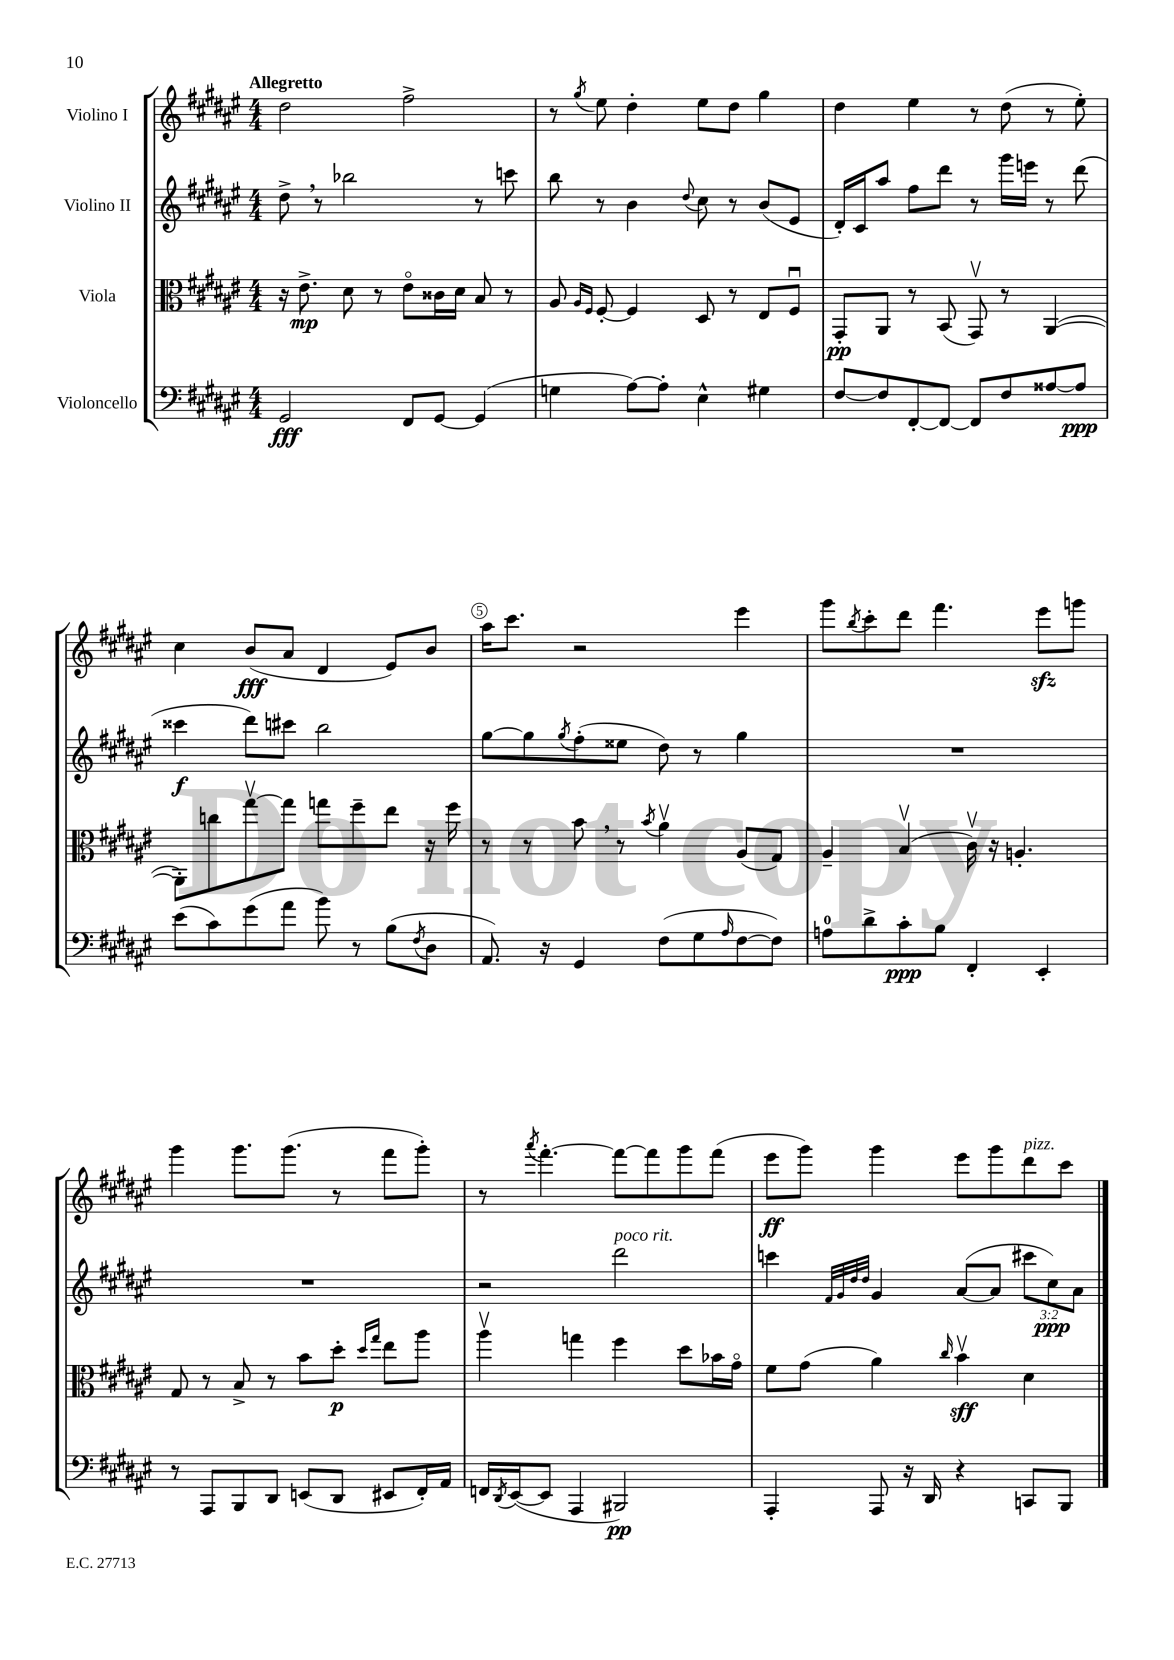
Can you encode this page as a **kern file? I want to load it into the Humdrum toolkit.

**kern	**dynam	**kern	**dynam	**kern	**dynam	**kern	**dynam
*part4	*part4	*part3	*part3	*part2	*part2	*part1	*part1
*staff4	*staff4	*staff3	*staff3	*staff2	*staff2	*staff1	*staff1
*I"Violoncello	*	*I"Viola	*	*I"Violino II	*	*I"Violino I	*
*clefF4	*	*clefC3	*	*clefG2	*	*clefG2	*
*k[f#c#g#d#a#e#]	*	*k[f#c#g#d#a#e#]	*	*k[f#c#g#d#a#e#]	*	*k[f#c#g#d#a#e#]	*
*M4/4	*	*M4/4	*	*M4/4	*	*M4/4	*
=1	=1	=1	=1	=1	=1	=1	=1
!	!	!	!	!	!	!LO:TX:a:B:t=Allegretto	!
2GG#/	fff	16r	.	8dd#^,\	.	2dd#\	.
.	.	8.e#^\	mp	.	.	.	.
.	.	.	.	8r	.	.	.
.	.	8d#\	.	2bb-X\	.	.	.
.	.	8r	.	.	.	.	.
8FF#/L	.	8e#\L	.	.	.	2ff#^\	.
[8GG#/J	.	16c##X\L	.	.	.	.	.
.	.	16d#\JJ	.	.	.	.	.
(4GG#/]	.	8B/	.	8r	.	.	.
.	.	8r	.	8cccn\	.	.	.
=2	=2	=2	=2	=2	=2	=2	=2
4Gn\	.	8A#/	.	8bb\	.	8r	.
.	.	16qqA#/LL	.	.	.	.	.
.	.	16qqF#/JJ	.	.	.	8qgg#/	.
.	.	[8F#'/	.	8r	.	8ee#\	.
[8A#\L)	.	4F#/]	.	4b\	.	4dd#'\	.
8A#'\J]	.	.	.	.	.	.	.
.	.	.	.	8qqdd#/	.	.	.
4E#^^\	.	8D#/	.	8cc#\	.	8ee#\L	.
.	.	8r	.	8r	.	8dd#\J	.
4G#X\	.	8E#/L	.	(8b/L	.	4gg#\	.
.	.	8F#u/J	.	8e#/J	.	.	.
=3	=3	=3	=3	=3	=3	=3	=3
[8F#/L	.	8GG#'/L	pp	16d#'/LL)	.	4dd#\	.
.	.	.	.	16c#/J	.	.	.
8F#/]	.	8AA#/J	.	8aa#/J	.	.	.
[8FF#'/	.	8r	.	8ff#\L	.	4ee#\	.
8FF#/J_	.	(8BB/	.	8ddd#\J	.	.	.
8FF#/L]	.	8GG#v/)	.	8r	.	8r	.
8F#/	.	8r	.	16ggg#\LL	.	(8dd#\	.
.	.	.	.	16eeen\JJ	.	.	.
[8A##X/	.	([4AA#/	.	8r	.	8r	.
8A##/J]	ppp	.	.	(8ddd#\	.	8ee#'\)	.
!!LO:LB:g=z
=4	=4	=4	=4	=4	=4	=4	=4
(8e#\L	.	8AA#'\L])	.	4ccc##X\	f	4cc#\	.
8c#\)	.	8ccn\	.	.	.	.	.
(8g#\	.	[8gg#v\	.	8ddd#\L)	.	(8b/L	fff
8a#\J	.	8gg#\J]	.	8ccc#X\J	.	8a#/J	.
8b\)	.	8ggn\L	.	2bb\	.	4d#/	.
8r	.	8ff#~\	.	.	.	.	.
(8B\L	.	8ee#\J	.	.	.	8e#/L)	.
8qF#/	.	.	.	.	.	.	.
8D#\J	.	16r	.	.	.	8b/J	.
.	.	16ff#\	.	.	.	.	.
=5	=5	=5	=5	=5	=5	=5	=5
8.AA#/)	.	8r	.	[8gg#\L	.	16aa#\KL	.
.	.	.	.	.	.	8.ccc#\J	.
.	.	8r	.	8gg#\]	.	.	.
16r	.	.	.	.	.	.	.
.	.	.	.	8qgg#/	.	.	.
4GG#/	.	8b,\	.	(8ff#'\	.	2r	.
.	.	8r	.	8ee##X\J	.	.	.
.	.	8qb/	.	.	.	.	.
(8F#\L	.	4a#v\	.	8dd#\)	.	.	.
8G#\	.	.	.	8r	.	.	.
16qqA#/	.	.	.	.	.	.	.
[8F#\	.	(8A#/L	.	4gg#\	.	4eee#\	.
8F#\J])	.	8G#/J)	.	.	.	.	.
=6	=6	=6	=6	=6	=6	=6	=6
8An\L	.	4A#~/	.	1r	.	8ggg#\L	.
.	.	.	.	.	.	8qbb/	.
8d#^\	.	.	.	.	.	8ccc#'\	.
8c#'\	ppp	(4Bv/	.	.	.	8ddd#\J	.
8B\J	.	.	.	.	.	4.fff#\	.
4FF#'/	.	16c#v\)	.	.	.	.	.
.	.	16r	.	.	.	.	.
.	.	4.An'/	.	.	.	.	.
4EE#'/	.	.	.	.	.	8eee#zz\L	.
.	.	.	.	.	.	8gggn\J	.
!!LO:LB:g=z
=7	=7	=7	=7	=7	=7	=7	=7
8r	.	8G#/	.	1r	.	4ggg#\	.
8AAA#/L	.	8r	.	.	.	.	.
8BBB/	.	8B^/	.	.	.	8.ggg#\L	.
8DD#/J	.	8r	.	.	.	.	.
.	.	.	.	.	.	(8.ggg#\J	.
(8EEn/L	.	8b\L	.	.	.	.	.
8DD#/J	.	8dd#'\J	p	.	.	8r	.
.	.	16qqdd#/LL	.	.	.	.	.
.	.	16qqgg#/JJ	.	.	.	.	.
8EE#X/L	.	8ee#\L	.	.	.	8fff#\L	.
16FF#'/L)	.	8aa#\J	.	.	.	8ggg#'\J)	.
16AA#/JJ	.	.	.	.	.	.	.
=8	=8	=8	=8	=8	=8	=8	=8
16FFn/LL	.	4aa#v\	.	2r	.	8r	.
8qDD#/	.	.	.	.	.	.	.
([16EE#/J	.	.	.	.	.	.	.
.	.	.	.	.	.	8qaaa#/	.
8EE#/J]	.	.	.	.	.	[4.fff#'\	.
4AAA#/	.	4ggn\	.	.	.	.	.
!	!	!	!	!LO:TX:a:i:t=poco rit.	!	!	!
2BBB#X/)	pp	4ff#\	.	2ddd#\	.	8fff#\L_	.
.	.	.	.	.	.	8fff#\]	.
.	.	8dd#\L	.	.	.	8ggg#\	.
.	.	16b-X\L	.	.	.	(8fff#\J	.
.	.	16g#\JJ	.	.	.	.	.
=9	=9	=9	=9	=9	=9	=9	=9
4AAA#'/	.	8f#\L	.	4cccn\	.	8eee#\L	ff
.	.	(8g#\J	.	.	.	8ggg#\J)	.
.	.	.	.	32qqf#/LLL	.	.	.
.	.	.	.	32qqg#/	.	.	.
.	.	.	.	32qqdd#/	.	.	.
.	.	.	.	32qqdd#/JJJ	.	.	.
8AAA#/	.	4a#\)	.	4g#/	.	4ggg#\	.
16r	.	.	.	.	.	.	.
16DD#/	.	.	.	.	.	.	.
.	.	16qqcc#/	.	.	.	.	.
4r	.	4bv\	sff	([8a#/L	.	8eee#\L	.
.	.	.	.	8a#/J]	.	8ggg#\	.
!	!	!	!	!	!	!LO:TX:a:i:t=pizz.	!
8CCn/L	.	4d#\	.	12ccc#X\L	.	8ddd#\	.
.	.	.	.	12cc#\)	ppp	.	.
8BBB/J	.	.	.	.	.	8ccc#\J	.
.	.	.	.	12a#\J	.	.	.
==	==	==	==	==	==	==	==
*-	*-	*-	*-	*-	*-	*-	*-
